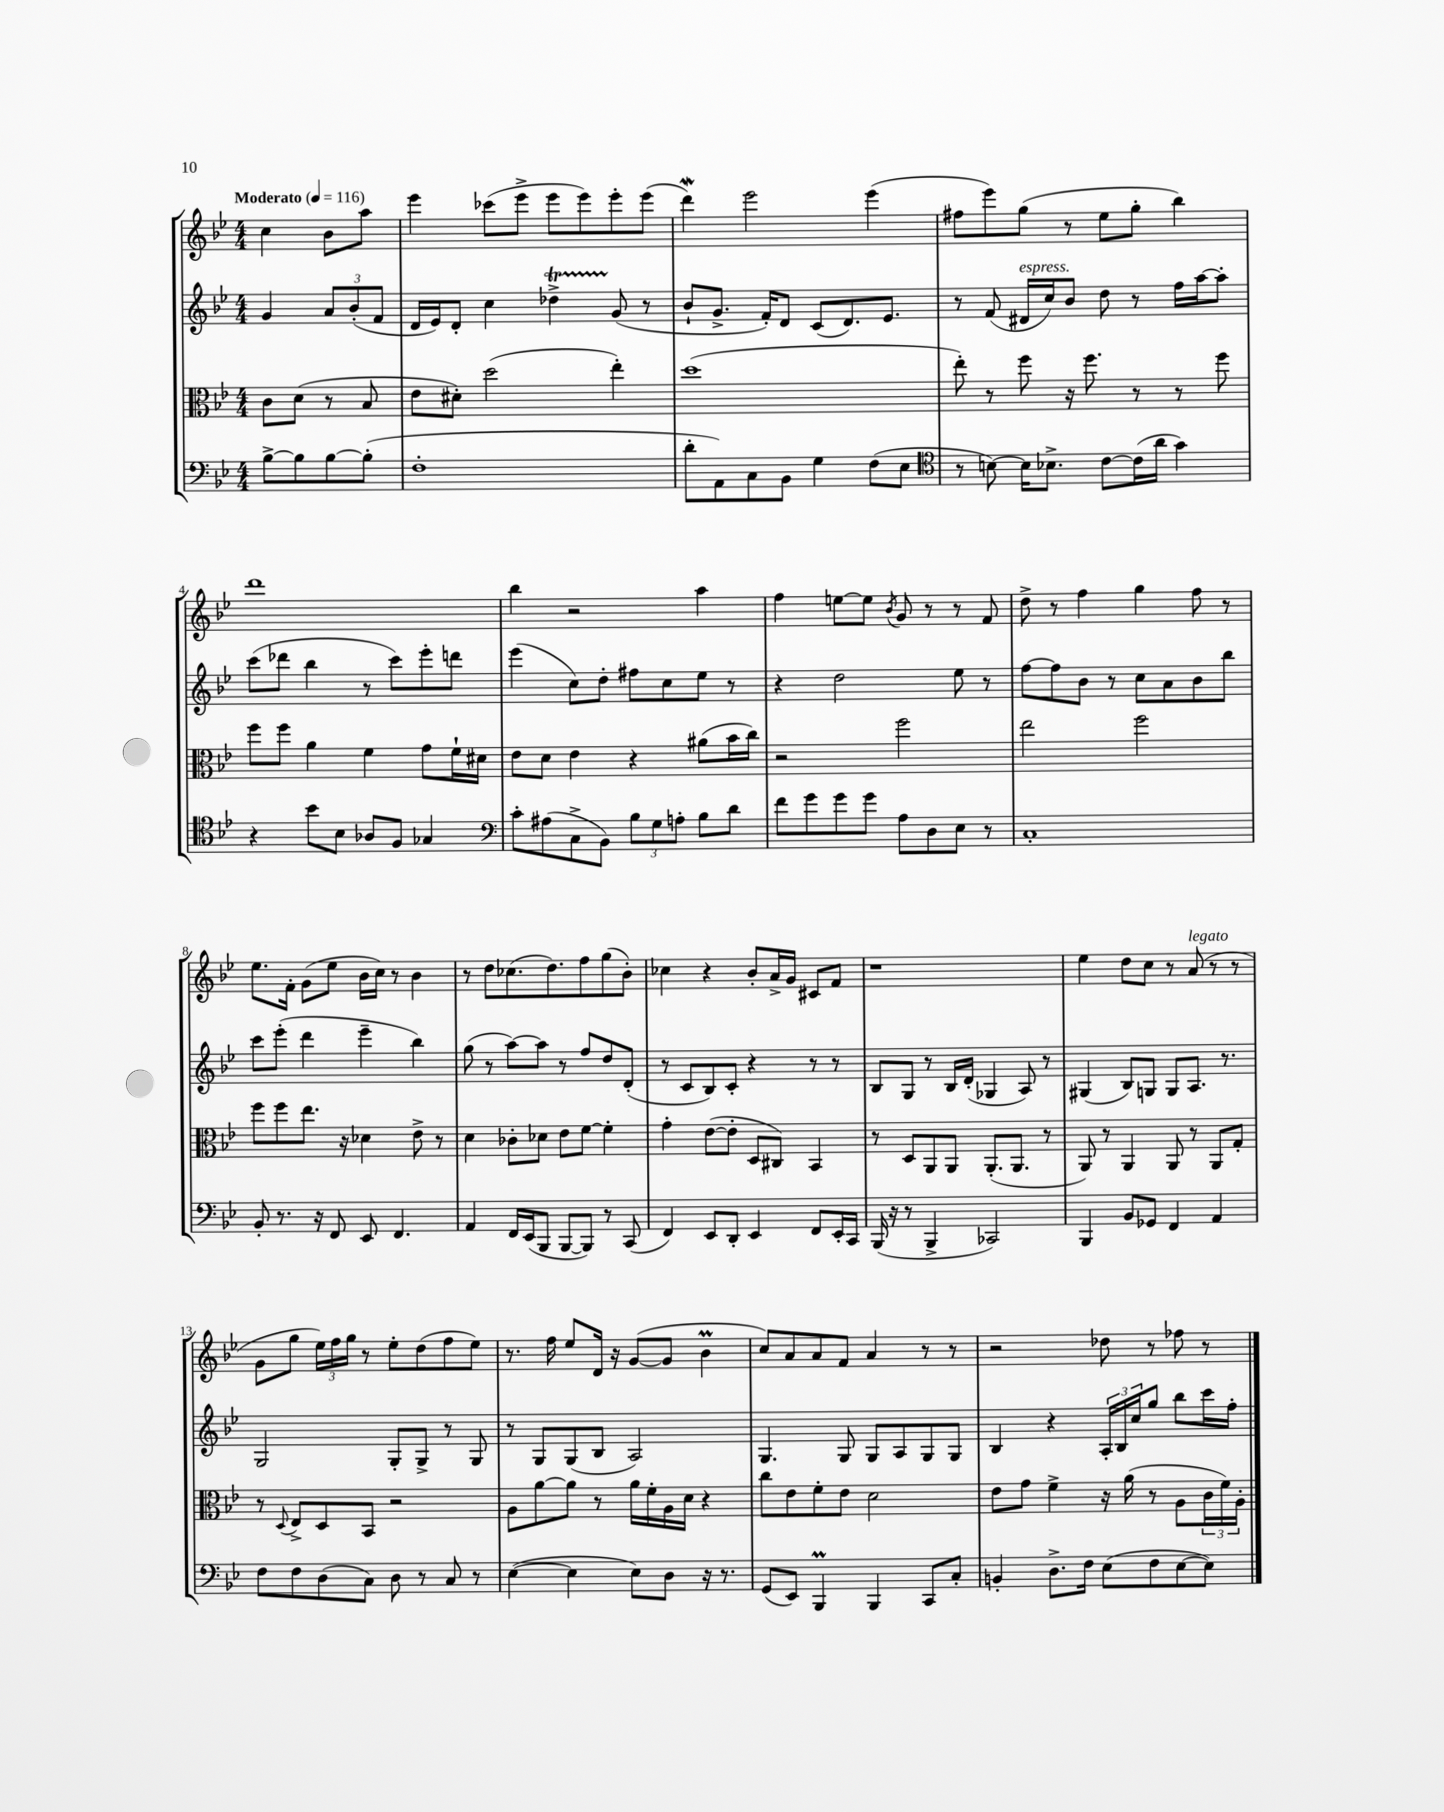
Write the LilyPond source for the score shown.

<<
\new StaffGroup <<
\new Staff = "s0" {
    \clef treble \key bes \major \numericTimeSignature \time 4/4 \partial 2 \tempo "Moderato" 4 = 116
    c''4 bes'8 a''8 |
    ees'''4 ces'''8( ees'''8-> ees'''8 ees'''8) ees'''8-. ees'''8( |
    d'''4\mordent) ees'''2 ees'''4( |
    fis''8 ees'''8) g''8( r8 ees''8 g''8-. bes''4) |
    d'''1 |
    bes''4 r2 a''4 |
    f''4 e''8~ e''8 \acciaccatura { bes'8 } g'8 r8 r8 f'8 |
    d''8-> r8 f''4 g''4 f''8 r8 |
    ees''8. f'16-. g'8( ees''8 bes'16 c''16) r8 bes'4 |
    r8 d''8 ces''8.( d''8.) f''8 g''8( bes'8-.) |
    ces''4 r4 bes'8-. a'16-> g'16 cis'8 f'8 |
    r1 |
    ees''4 d''8 c''8 r8 a'8^\markup { \italic "legato" }( r8 r8 |
    g'8 g''8 \tuplet 3/2 { ees''16) f''16 g''16 } r8 ees''8-. d''8( f''8 ees''8) |
    r8. f''16 ees''8 d'16 r16 g'8~( g'8 bes'4\prall |
    c''8) a'8 a'8 f'8 a'4 r8 r8 |
    r2 des''8 r8 fes''8 r8 \bar "|." |
}
\new Staff = "s1" {
    \clef treble \key bes \major \numericTimeSignature \time 4/4 \partial 2
    g'4 \tuplet 3/2 { a'8 bes'8-.( f'8 } |
    d'16 ees'16) d'8-. c''4 des''4->\startTrillSpan g'8\stopTrillSpan( r8 |
    bes'8-! g'8.-> f'16-.) d'8 c'8( d'8.) ees'8. |
    r8 f'8( dis'16^\markup { \italic "espress." } c''16) bes'8 d''8 r8 f''16 a''16~ a''8-. |
    c'''8( des'''8 bes''4 r8 c'''8) ees'''8-. d'''8 |
    ees'''4( c''8) d''8-. fis''8 c''8 ees''8 r8 |
    r4 d''2 ees''8 r8 |
    f''8~ f''8 bes'8 r8 c''8 a'8 bes'8 bes''8 |
    c'''8 ees'''8-.( d'''4 ees'''4-- bes''4) |
    g''8( r8 a''8~) a''8 r8 f''8 d''8 d'8-.( |
    r8 c'8 bes8) c'8-. r4 r8 r8 |
    bes8 g8 r8 bes16 d'16-.( ges4 a8) r8 |
    gis4( bes8) g8 g8 a8. r8. |
    g2 g8-. g8-> r8 g8 |
    r8 g8 g8( bes8 a2) |
    g4. g8 g8 a8 g8 g8 |
    bes4 r4 \tuplet 3/2 { a16-. bes16 c''16 } g''8 bes''8 c'''16 f''16-. \bar "|." |
}
\new Staff = "s2" {
    \clef alto \key bes \major \numericTimeSignature \time 4/4 \partial 2
    c'8 d'8( r8 bes8 |
    ees'8 dis'8-.) d''2( ees''4-.) |
    d''1( |
    ees''8-.) r8 f''8 r16 f''8. r8 r8 f''8 |
    f''8 f''8 a'4 f'4 g'8 f'16-! dis'16 |
    ees'8 d'8 ees'4 r4 ais'8( bes'16 c''16) |
    r2 f''2 |
    ees''2 f''2 |
    f''8 f''8 ees''8. r16 des'4 ees'8-> r8 |
    d'4 ces'8-. des'8 ees'8 f'8~ f'4-. |
    g'4-. ees'8~( ees'8-. d8 cis8) bes,4 |
    r8 d8 a,8 a,8 a,8.-.( a,8. r8 |
    a,8) r8 a,4 a,8 r8 a,8 g8-. |
    r8 \appoggiatura { d8 } ees8-> d8 bes,8 r2 |
    a8 a'8~ a'8 r8 a'16 f'16-. a16 d'16 r4 |
    c''8 ees'8 f'8-. ees'8 d'2 |
    ees'8 g'8 f'4-> r16 a'16( r8 a8 \tuplet 3/2 { c'16 f'16) a16-. } \bar "|." |
}
\new Staff = "s3" {
    \clef bass \key bes \major \numericTimeSignature \time 4/4 \partial 2
    bes8~-> bes8 bes8~ bes8-.( |
    f1-. |
    d'8-. a,8) c8 bes,8 g4 f8( ees8 |
    \clef tenor r8 b8~) b16 bes8.-> c'8~ c'16( a'16 g'4) |
    r4 bes'8 bes8 aes8 f8 ges4 |
    \clef bass c'8-. ais8( c8-> bes,8) \tuplet 3/2 { bes8 g8 a8-. } bes8 d'8 |
    f'8 g'8 g'8 g'8 a8 d8 ees8 r8 |
    c1-. |
    bes,8-. r8. r16 f,8 ees,8 f,4. |
    a,4 f,16 ees,16( bes,,8 bes,,8~ bes,,8) r8 c,8( |
    f,4) ees,8 d,8-. ees,4 f,8 ees,16-. c,16 |
    bes,,16( r16 r8 bes,,4-> ces,2) |
    bes,,4 bes,8 ges,8 f,4 a,4 |
    f8 f8 d8( c8) d8 r8 c8 r8 |
    ees4~( ees4 ees8) d8 r16 r8. |
    g,8( ees,8) bes,,4\prall bes,,4 c,8 c8-. |
    b,4-. d8.-> f16 ees8( f8 ees8~ ees8) \bar "|." |
}
>>
>>
